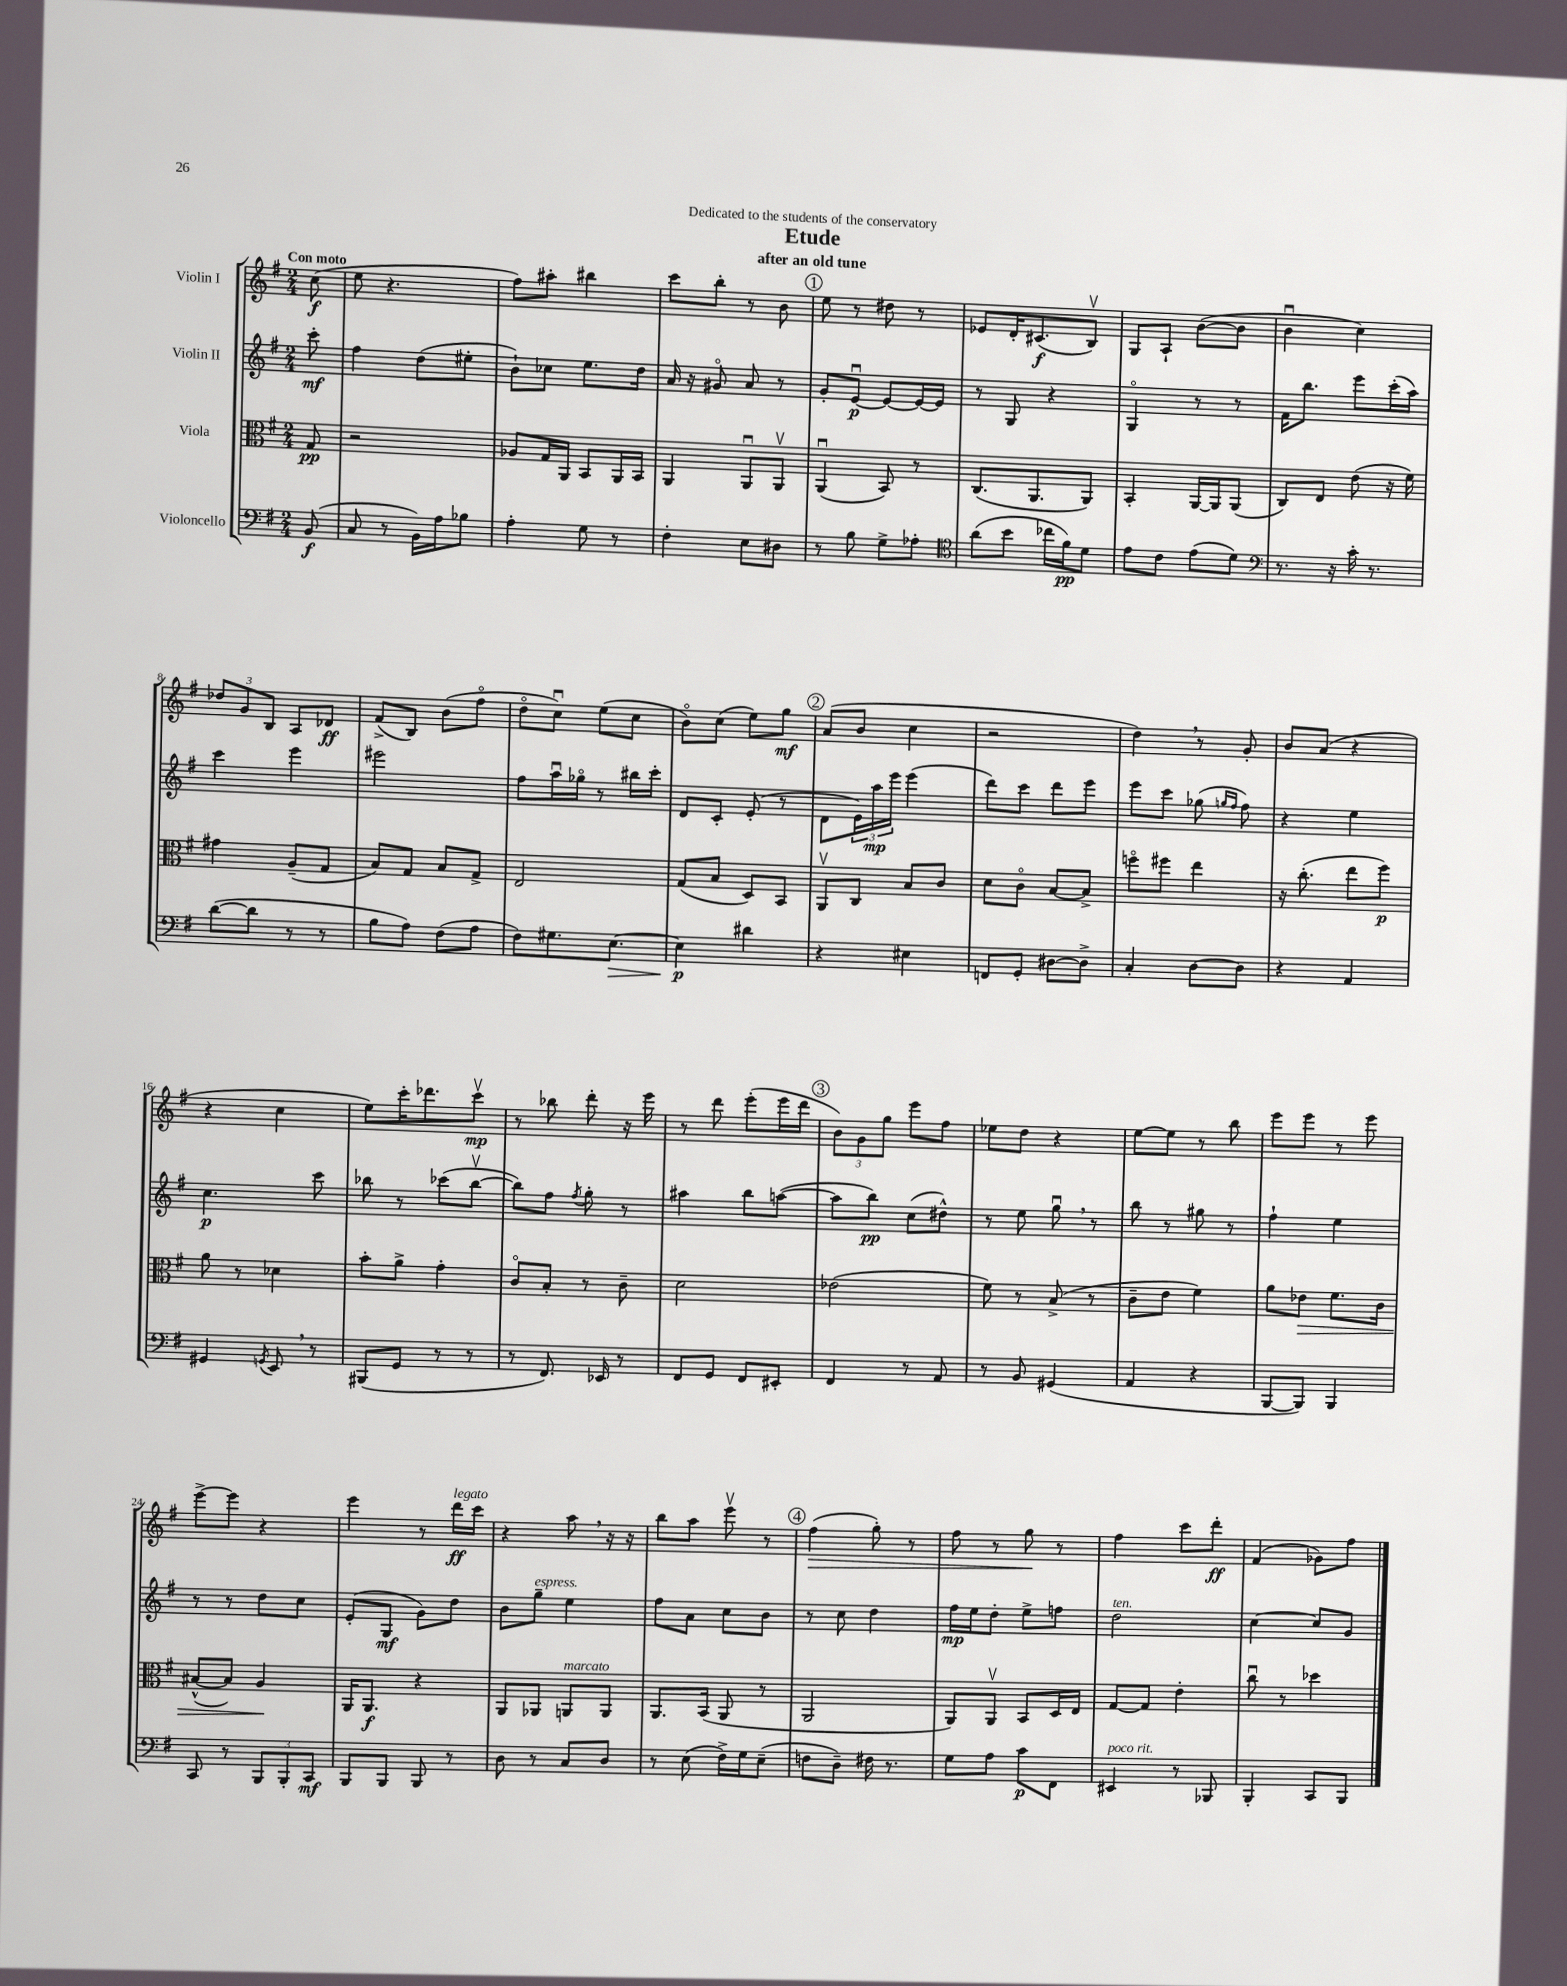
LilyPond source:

\header { title = "Etude" subtitle = "after an old tune" dedication = "Dedicated to the students of the conservatory" }
<<
\new StaffGroup <<
\new Staff = "s0" \with { instrumentName = "Violin I" } {
    \clef treble \key g \major \numericTimeSignature \time 2/4 \partial 8 \tempo "Con moto"
    c''8\f( |
    e''8 r4. |
    fis''8) ais''8-. bis''4 |
    c'''8 b''8-. r8 b'8 |
    \mark \markup { \circle "1" } e''8 r8 dis''8 r8 |
    ees'8 d'16-. cis'8.\f( b8\upbow) |
    g8 a8-! b'8~( b'8 |
    b'4\downbow c''4) |
    \tuplet 3/2 { des''8 g'8 b8 } a8 des'8\ff |
    fis'8->( b8) b'8( fis''8\flageolet |
    d''8\flageolet c''8\downbow) e''8( c''8 |
    b'8\flageolet) c''8( e''8) g''8\mf |
    \mark \markup { \circle "2" } a'8( b'8 c''4 |
    r2 |
    d''4) \breathe r8 g'8-. |
    b'8 a'8( r4 |
    r4 c''4 |
    e''8) c'''16-. des'''8. c'''8\upbow\mp |
    r8 bes''8 d'''8-. r16 e'''16 |
    r8 d'''8 e'''8-.( e'''16 d'''16 |
    \mark \markup { \circle "3" } \tuplet 3/2 { b'8) g'8 g''8 } e'''8 fis''8 |
    ees''8 d''8 r4 |
    e''8~ e''8 r8 b''8 |
    e'''8 e'''8 r8 e'''8 |
    e'''8~-> e'''8 r4 |
    e'''4 r8 d'''16\ff^\markup { \italic "legato" } c'''16 |
    r4 a''8 \breathe r16 r16 |
    b''8 a''8 e'''8\upbow r8 |
    \mark \markup { \circle "4" } fis''4\>( g''8-.) r8 |
    fis''8 r8 g''8\! r8 |
    fis''4 c'''8 d'''8-.\ff |
    fis'4( ges'8) fis''8 \bar "|." |
}
\new Staff = "s1" \with { instrumentName = "Violin II" } {
    \clef treble \key g \major \numericTimeSignature \time 2/4 \partial 8
    c'''8-.\mf |
    fis''4 d''8( eis''8-. |
    b'8-!) ces''8 e''8. d''16 |
    a'16 r16 gis'8\flageolet a'8 r8 |
    \mark \markup { \circle "1" } g'8-. e'8~\downbow\p e'8~ e'16~ e'16 |
    r8 g8 r4 |
    g4\flageolet r8 r8 |
    fis'16 b''8. e'''8 c'''16-.( a''16) |
    c'''4 e'''4 |
    eis'''2 |
    fis''8 a''16\downbow ges''16\flageolet r8 bis''16 c'''16-. |
    d'8 c'8-. e'8-.( r8 |
    \mark \markup { \circle "2" } d'8 \tuplet 3/2 { e'16) a''16\mp e'''16 } e'''4( |
    d'''8) c'''8 d'''8 e'''8 |
    e'''8 c'''8 ges''8( \grace { g''16 fis''16 } fis''8) |
    r4 e''4 |
    c''4.\p c'''8 |
    bes''8 r8 ces'''8( bes''8~\upbow |
    bes''8) fis''8 \acciaccatura { fis''8 } g''8-. r8 |
    ais''4 b''8 a''8~( |
    \mark \markup { \circle "3" } a''8 b''8\pp) c''8( dis''8-^) |
    r8 e''8 g''8\downbow \breathe r8 |
    b''8 r8 gis''8 r8 |
    fis''4-! e''4 |
    r8 r8 d''8 c''8 |
    e'8-.( g8\mf g'8) d''8 |
    b'8 g''8--^\markup { \italic "espress." } e''4 |
    fis''8 a'8 c''8 b'8 |
    \mark \markup { \circle "4" } r8 c''8 d''4 |
    fis''16\mp e''16 d''8-. e''8-> f''8 |
    d''2^\markup { \italic "ten." } |
    c''4~ c''8 g'8 \bar "|." |
}
\new Staff = "s2" \with { instrumentName = "Viola" } {
    \clef alto \key g \major \numericTimeSignature \time 2/4 \partial 8
    g8\pp |
    r2 |
    aes8 g16 a,16 b,8 a,16 b,16 |
    a,4 a,8\downbow a,8\upbow |
    \mark \markup { \circle "1" } a,4\downbow( b,8) r8 |
    c8.( a,8. a,8) |
    b,4-. a,16~ a,16 a,8( |
    c8) e8 e'8( r16 fis'16) |
    gis'4 a8--( g8 |
    b8) g8 b8 g8-> |
    e2 |
    g8( b8 d8) b,8 |
    \mark \markup { \circle "2" } a,8\upbow c8 b8 c'8 |
    d'8 c'8\flageolet b8~ b8-> |
    f''8\flageolet fis''8 e''4 |
    r16 c''8.-.( e''8 fis''8\p) |
    a'8 r8 des'4 |
    b'8-. a'8-> g'4-. |
    c'8\flageolet b8-. r8 c'8-- |
    d'2 |
    \mark \markup { \circle "3" } ees'2( |
    fis'8) r8 b8->( r8 |
    c'8-- e'8 fis'4) |
    a'8 ees'8\> fis'8. c'16 |
    bis8~-^( bis8) a4\! |
    a,16 a,8.\f r4 |
    a,8 aes,8 a,8^\markup { \italic "marcato" } a,8 |
    a,8. b,16( a,8 r8 |
    \mark \markup { \circle "4" } a,2 |
    a,8) a,8\upbow b,8 d16 e16 |
    g8~ g8 e'4-. |
    c''8\downbow r8 des''4 \bar "|." |
}
\new Staff = "s3" \with { instrumentName = "Violoncello" } {
    \clef bass \key g \major \numericTimeSignature \time 2/4 \partial 8
    b,8\f( |
    c8 r8 b,16) a16 bes8 |
    a4-. g8 r8 |
    fis4-. e8 dis8 |
    \mark \markup { \circle "1" } r8 b8 g8-> aes8-. |
    \clef tenor a'8( b'8 ces''16 fis'16\pp) d'8 |
    e'8 c'8 e'8( d'8) |
    \clef bass r8. r16 c'16-. r8. |
    d'8~( d'8 r8 r8 |
    b8 a8) fis8( a8 |
    fis8) gis8. e8.~\> |
    e4\p\! dis'4 |
    \mark \markup { \circle "2" } r4 eis4 |
    f,8 g,8-. dis8~ dis8-> |
    c4-. d8~ d8 |
    r4 a,4 |
    gis,4 \acciaccatura { g,8 } e,8 \breathe r8 |
    bis,,8( g,8 r8 r8 |
    r8 fis,8.) ees,16 r8 |
    fis,8 g,8 fis,8 eis,8-. |
    \mark \markup { \circle "3" } fis,4 r8 a,8 |
    r8 b,8 gis,4( |
    a,4 r4 |
    b,,8~ b,,8) b,,4 |
    c,8 r8 \tuplet 3/2 { b,,8 b,,8-. c,8\mf } |
    b,,8 b,,8 b,,8 r8 |
    d8 r8 c8 d8 |
    r8 e8( fis16->) g16 e8--( |
    \mark \markup { \circle "4" } f8 d8--) fis16 r8. |
    g8 a8 c'8\p fis,8 |
    eis,4^\markup { \italic "poco rit." } r8 bes,,8 |
    b,,4-. c,8 b,,8 \bar "|." |
}
>>
>>
